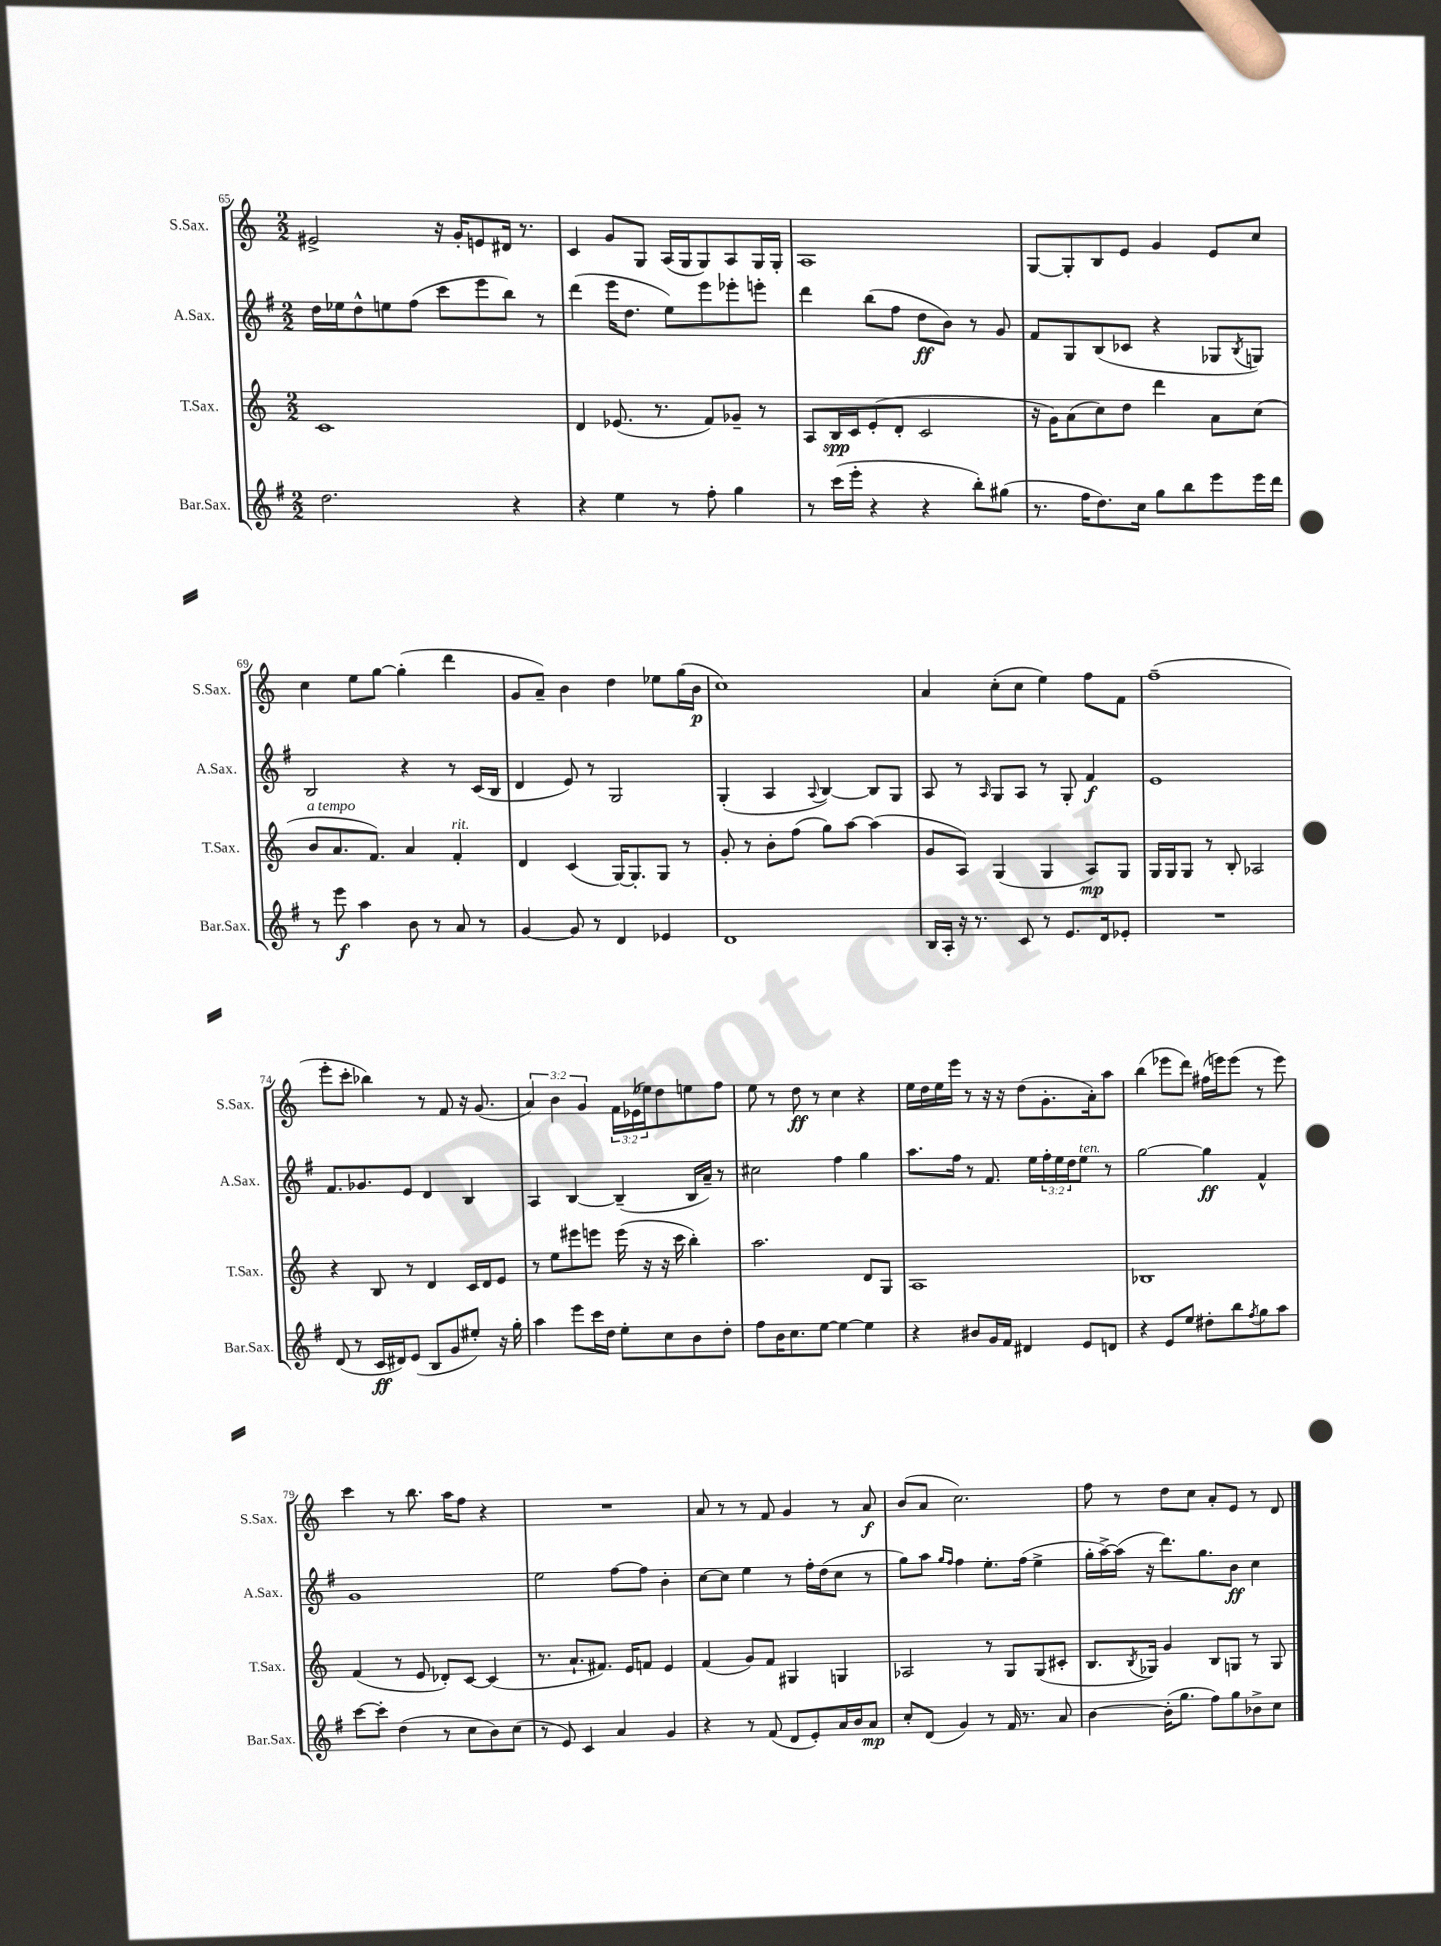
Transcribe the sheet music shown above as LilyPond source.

<<
\new StaffGroup <<
\new Staff = "s0" \with { instrumentName = "S.Sax." shortInstrumentName = "S.Sax." } {
    \clef treble \key c \major \numericTimeSignature \time 2/2 \override Staff.TupletNumber.text = #tuplet-number::calc-fraction-text
    eis'2-> r16 g'16-. e'8 dis'16 r8. |
    c'4 g'8 g8 a16( g16 g8) a8 g16 g16-. |
    a1 |
    g8~ g8-. b8 e'8 g'4 e'8 c''8 |
    c''4 e''8 g''8~ g''4-.( d'''4 |
    g'8 a'8--) b'4 d''4 ees''8 g''16( b'16\p |
    c''1) |
    a'4 c''8-.( c''8 e''4) f''8 f'8 |
    f''1--( |
    e'''8-. c'''8-. bes''4) r8 f'8 r16 g'8.( |
    \tuplet 3/2 { a'4) b'4 g'4 } \tuplet 3/2 { f'16 ees'16( ees''16) } d''8 e''8 f''8 |
    e''8 r8 d''8\ff r8 c''4 r4 |
    e''16 d''16 e''16 e'''16 r8 r16 r16 d''8( g'8.-. a'16-.) a''8 |
    b''4( ees'''8 d'''8) fis''16( e'''16) e'''8( r8 e'''8) |
    c'''4 r8 b''8. a''16 f''8 r4 |
    R1 |
    a'8 r8 r8 f'8 g'4 r8 a'8\f |
    b'8( a'8 c''2.) |
    f''8 r8 d''8 c''8 a'8-. e'8 r8 d'8 \bar "|." |
}
\new Staff = "s1" \with { instrumentName = "A.Sax." shortInstrumentName = "A.Sax." } {
    \clef treble \key g \major \numericTimeSignature \time 2/2 \override Staff.TupletNumber.text = #tuplet-number::calc-fraction-text
    d''16 ees''16 d''8-^ e''8 fis''8( c'''8 e'''8 b''8) r8 |
    d'''4( e'''16 d''8. e''8) e'''8 ees'''8-. e'''8-. |
    d'''4 b''8( fis''8 d''8\ff b'8) r8 g'8 |
    fis'8 g8 b8( ces'8 r4 ges8 \acciaccatura { b8 } g8) |
    b2 r4 r8 c'16( b16 |
    d'4 e'8) r8 g2 |
    g4-.( a4 \appoggiatura { a8 } b4~) b8 g8 |
    a8 r8 \grace { a16 } g8 a8 r8 g8-. fis'4\f |
    e'1 |
    fis'8. ges'8. e'8 d'4 b4 |
    a4 b4~ b4--( b16 a'16--) r8 |
    cis''2 fis''4 g''4 |
    a''8. fis''16 r8 fis'8. e''16 \tuplet 3/2 { fis''16-. e''16 d''16 } e''8^\markup { \italic "ten." } r8 |
    g''2~ g''4\ff fis'4-^ |
    g'1 |
    e''2 fis''8~ fis''8 b'4-. |
    c''8~ c''8 e''4 r8 fis''16-. d''16( c''8 r8 |
    g''8) a''8 \grace { g''16 fis''16 } fis''4 e''8.-. fis''16( e''4-> |
    g''16-. a''16~->) a''16( r16 d'''8.) g''8. b'8\ff c''4 \bar "|." |
}
\new Staff = "s2" \with { instrumentName = "T.Sax." shortInstrumentName = "T.Sax." } {
    \clef treble \key c \major \numericTimeSignature \time 2/2
    c'1 |
    d'4 ees'8.( r8. f'8) ges'8-- r8 |
    a8 b16\spp c'16 e'8-.( d'8-. c'2 |
    r16 g'16) a'8( c''8) d''8 d'''4 a'8 c''8( |
    b'8^\markup { \italic "a tempo" } a'8. f'8.) a'4 f'4-.^\markup { \italic "rit." } |
    d'4 c'4( g16~) g8.-. g8 r8 |
    g'8-. r8 b'8-. f''8( g''8) a''8~ a''4( |
    g'8 a8) g4( g4 a8\mp) g8 |
    g16 g16 g8 r8 b8-. aes2 |
    r4 b8 r8 d'4 c'16 d'16 e'8 |
    r8 e''8 eis'''8 e'''8 e'''16( r16 r16 c'''16 b''4-.) |
    a''2. d'8 g8 |
    a1 |
    bes1 |
    f'4( r8 e'8 des'8-.) c'8~ c'4( |
    r8. a'8.-! fis'8.) e'16 f'8 e'4 |
    f'4( g'8) f'8 gis4 g4 |
    aes2 r8 g8 g8( cis'8-. |
    b8. \acciaccatura { b8 } ges16) g'4 b8 g8 r8 g8 \bar "|." |
}
\new Staff = "s3" \with { instrumentName = "Bar.Sax." shortInstrumentName = "Bar.Sax." } {
    \clef treble \key g \major \numericTimeSignature \time 2/2
    d''2. r4 |
    r4 e''4 r8 fis''8-. g''4 |
    r8 c'''16( e'''16-. r4 r4 b''8-.) gis''8( |
    r8. fis''16 d''8.) c''16 g''8 b''8 e'''8 e'''16 d'''16 |
    r8 e'''8\f a''4 b'8 r8 a'8 r8 |
    g'4~ g'8 r8 d'4 ees'4 |
    d'1 |
    b16 a16-. r16 r8. c'8 r8 e'8. d'16 ees'8-. |
    R1 |
    d'8( r8 c'16\ff dis'16) e'8( b8 g'8 eis''8-.) r16 g''16-. |
    a''4 e'''8 c'''16 d''16 e''8-. c''8 b'8 d''8-. |
    fis''8 b'16 c''8. e''8~ e''4~ e''4 |
    r4 bis'8 g'16 fis'16 dis'4 e'8 d'8 |
    r4 e'8 e''8 dis''8-. b''8 \acciaccatura { fis''8 } g''8 a''8 |
    c'''8~ c'''8-. d''4( r8 c''8 b'8) c''8( |
    r8 e'8) c'4 a'4 g'4 |
    r4 r8 fis'8( d'8 e'8-.) a'16 b'16 a'8\mp |
    c''8-. d'8( g'4) r8 fis'16 r8. a'8 |
    b'4~ b'16-.( g''8. fis''8) g''8 bes'8-> c''8 \bar "|." |
}
>>
>>
\layout { \context { \Score currentBarNumber = #65 } }
